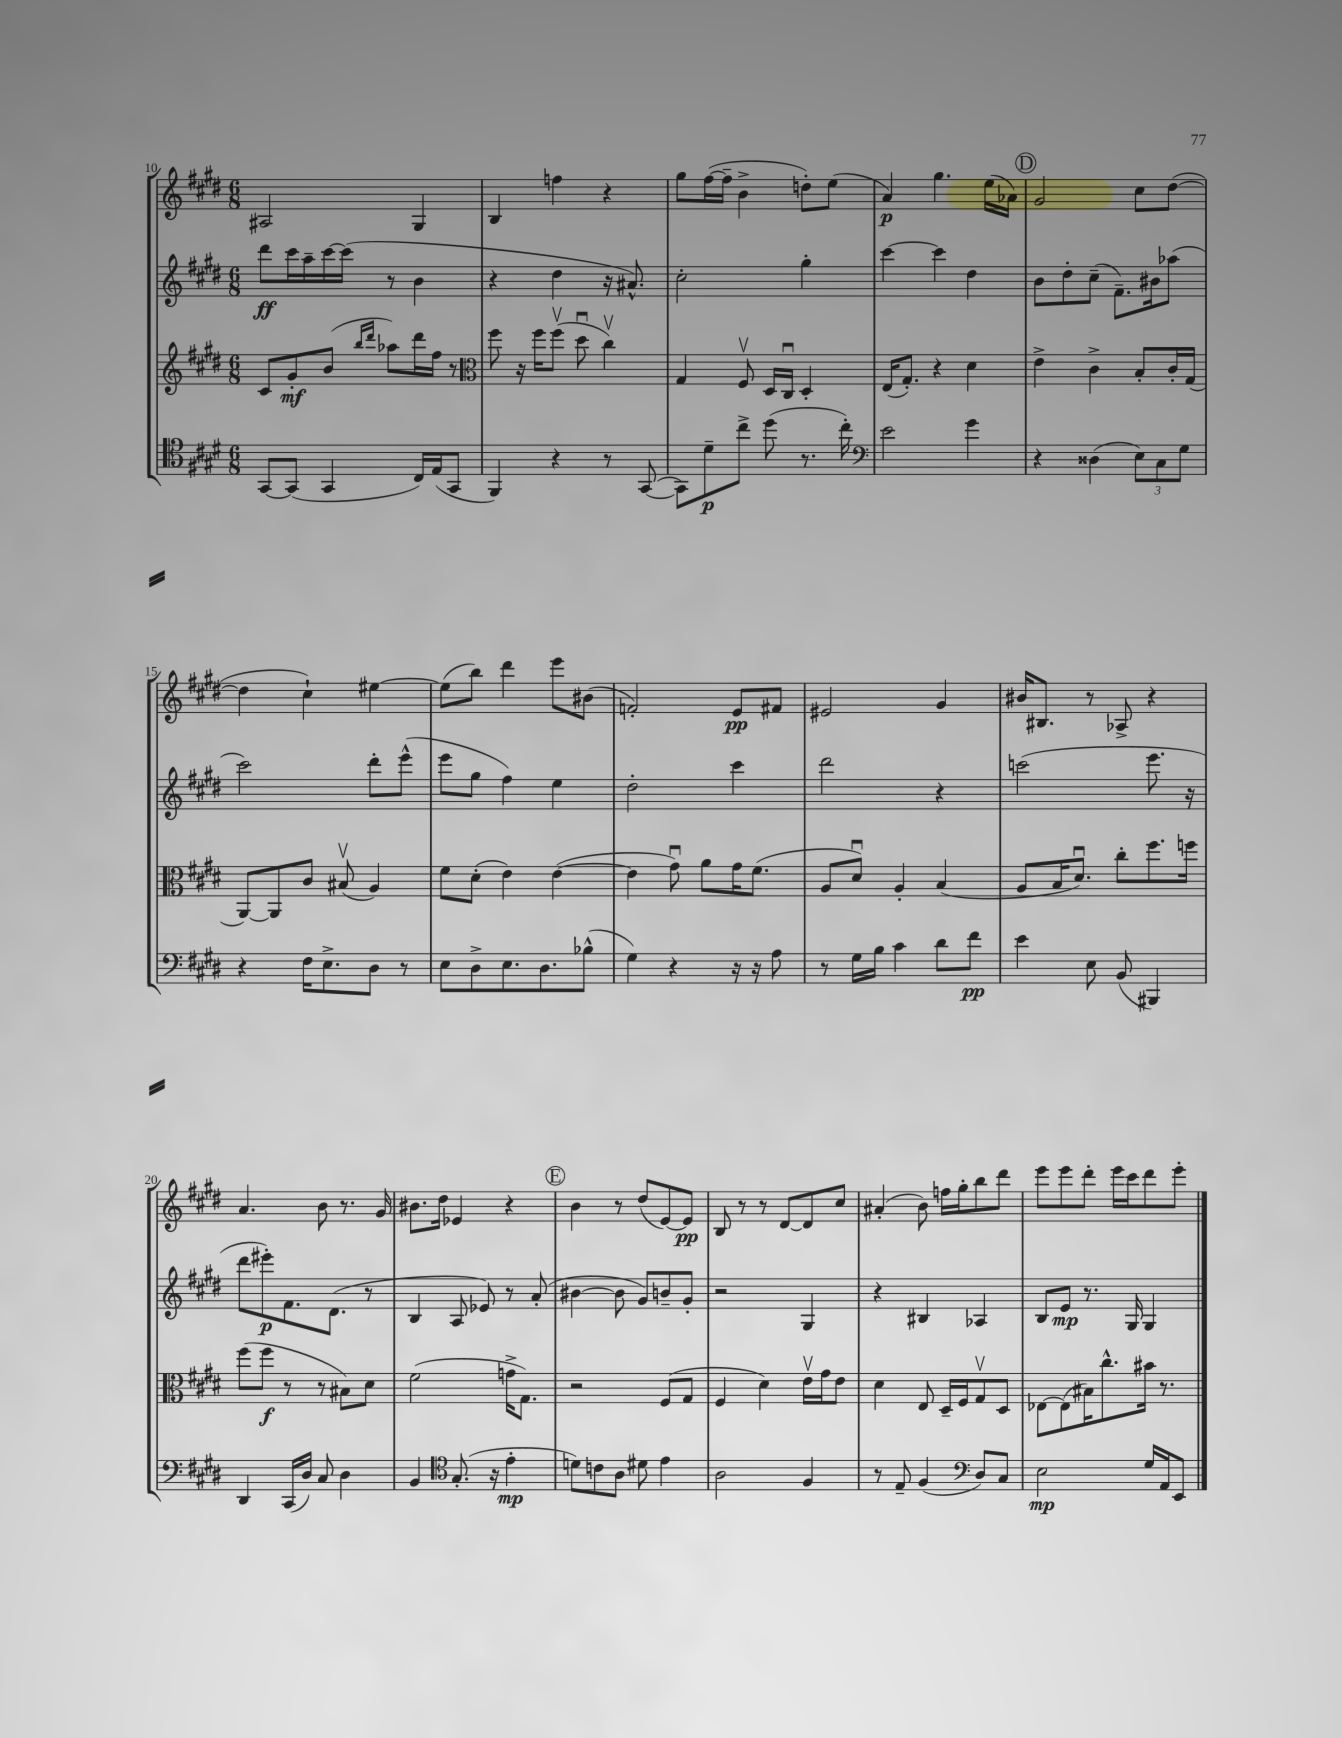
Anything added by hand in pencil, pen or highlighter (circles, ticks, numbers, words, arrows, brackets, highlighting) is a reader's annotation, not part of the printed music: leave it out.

**kern	**kern	**kern	**kern
*staff4	*staff3	*staff2	*staff1
*clefC4	*clefG2	*clefG2	*clefG2
*k[f#c#g#d#]	*k[f#c#g#d#]	*k[f#c#g#d#]	*k[f#c#g#d#]
*M6/8	*M6/8	*M6/8	*M6/8
[8GG#	8c#	8ddd#	2A#
(8GG#]	8g#'	16ccc#	.
.	.	16aa~	.
4GG#	(8b	[16ccc#	.
.	.	(16ccc#]	.
.	16qqbb	.	.
.	16qqddd#	.	.
.	8aa-)	8r	.
16C#)	16ddd#	4b	4G#
(16E	16ff#	.	.
8GG#	8r	.	.
=	=	=	=
*	*clefC3	*	*
4FF#)	8ff#	4r	4B
.	16r	.	.
.	16ff#	.	.
4r	(8ff#v	4dd#	4ff
.	8dd#u	.	.
8r	4cc#v)	16r	4r
.	.	8.a#^^)	.
([8GG#	.	.	.
=	=	=	=
8GG#])	4G#	2cc#'	8gg#
8d#~	.	.	([16ff#
.	.	.	16ff#~]
8cc#^	8F#v	.	4b^
(8dd#	16D#	.	.
.	16C#u	.	.
8.r	4D#'	4gg#'	8dd')
.	.	.	(8ee
16cc#')	.	.	.
=	=	=	=
*clefF4	*	*	*
2e	(16E	[4ccc#	4a)
.	8.G#')	.	.
.	4r	4ccc#]	4.gg#
4g#	4d#	4dd#	.
.	.	.	(16ee
.	.	.	16a-)
=	=	=	=
4r	4e^	8b	2g#
.	.	8dd#'	.
(4D##	4c#^	(8cc#~	.
.	.	8.f#~)	.
12E)	8B'	.	8cc#
.	.	16b#	.
12C#	.	.	.
.	16c#'	(8aa-	([8dd#
12G#	.	.	.
.	(16G#	.	.
=	=	=	=
4r	[8AA)	2ccc#)	4dd#]
.	8AA]	.	.
16F#	8c#	.	4cc#`)
8.E^	.	.	.
.	(8B#v	.	.
8D#	4A)	8ddd#'	[4ee#
8r	.	(8eee^^	.
=	=	=	=
8E	8f#	8eee	(8ee#]
8D#^	(8d#'	8gg#	8bb)
8.E	4e)	4ff#)	4ddd#
8.D#	.	.	.
.	([4e	4ee	8eee
(8B-^^	.	.	(8b#
=	=	=	=
4G#)	4e]	2dd#'	2f')
4r	8g#u)	.	.
.	8a	.	.
16r	16g#	4ccc#	8e
16r	(8.f#	.	.
8A	.	.	8f#
=	=	=	=
8r	8A	2ddd#	2e#
16G#	8d#u)	.	.
16B	.	.	.
4c#	4A'	.	.
8d#	(4B	4r	4g#
8f#	.	.	.
=	=	=	=
4e	8A	(2ccc	16b#
.	.	.	8.B#
.	16B	.	.
.	8.d#u)	.	.
8E	.	.	8r
(8BB	8cc#'	.	8A-^
4BBB#)	8.ff#	8.eee	4r
.	16ff	16r	.
=	=	=	=
4DD#	(8ff#	8ddd#	4.a
.	8ff#	8eee#')	.
(16CC#	8r	8.f#	.
16D#)	.	.	.
8C#	8r	.	8b
.	.	(8.d#	.
4D#	8B#)	.	8.r
.	8d#	8r	.
.	.	.	16g#
=	=	=	=
4BB	(2f#	4B	8.b#
.	.	.	16dd#
*clefC4	*	*	*
(8.G#'	.	8A	4e-
.	.	8e-)	.
16r	.	.	.
4e'	16g^	8r	4r
.	8.G#)	.	.
.	.	(8a'	.
=	=	=	=
8d)	2r	[4b#	4b
8c	.	.	.
8A	.	8b#]	8r
8d#	.	8g#)	(8dd#
4e	(8F#	8b~	[8e)
.	8G#	8g#'	8e]
=	=	=	=
2A	4F#	2r	8B
.	.	.	8r
.	4d#)	.	8r
.	.	.	[8d#
4F#	16ev	4G#	8d#]
.	16g#	.	.
.	8e	.	8cc#
=	=	=	=
8r	4d#	4r	(4a#'
8E~	.	.	.
(4F#	8E	4B#	8b)
.	16D#~	.	16ff
.	16F#	.	16gg#'
*clefF4	*	*	*
8D#)	8G#v	4A-	8bb
8C#	8D#	.	8ddd#
=	=	=	=
2E	[8E-	8B	8eee
.	(8E-]	8e	8eee
.	16B#)	8.r	8ddd#'
.	8.cc#^^	.	.
.	.	.	16eee
.	.	16G#	16ccc#
16G#	16b#	4G#	8ddd#
16AA	8.r	.	.
8EE	.	.	8eee'
==	==	==	==
*-	*-	*-	*-
